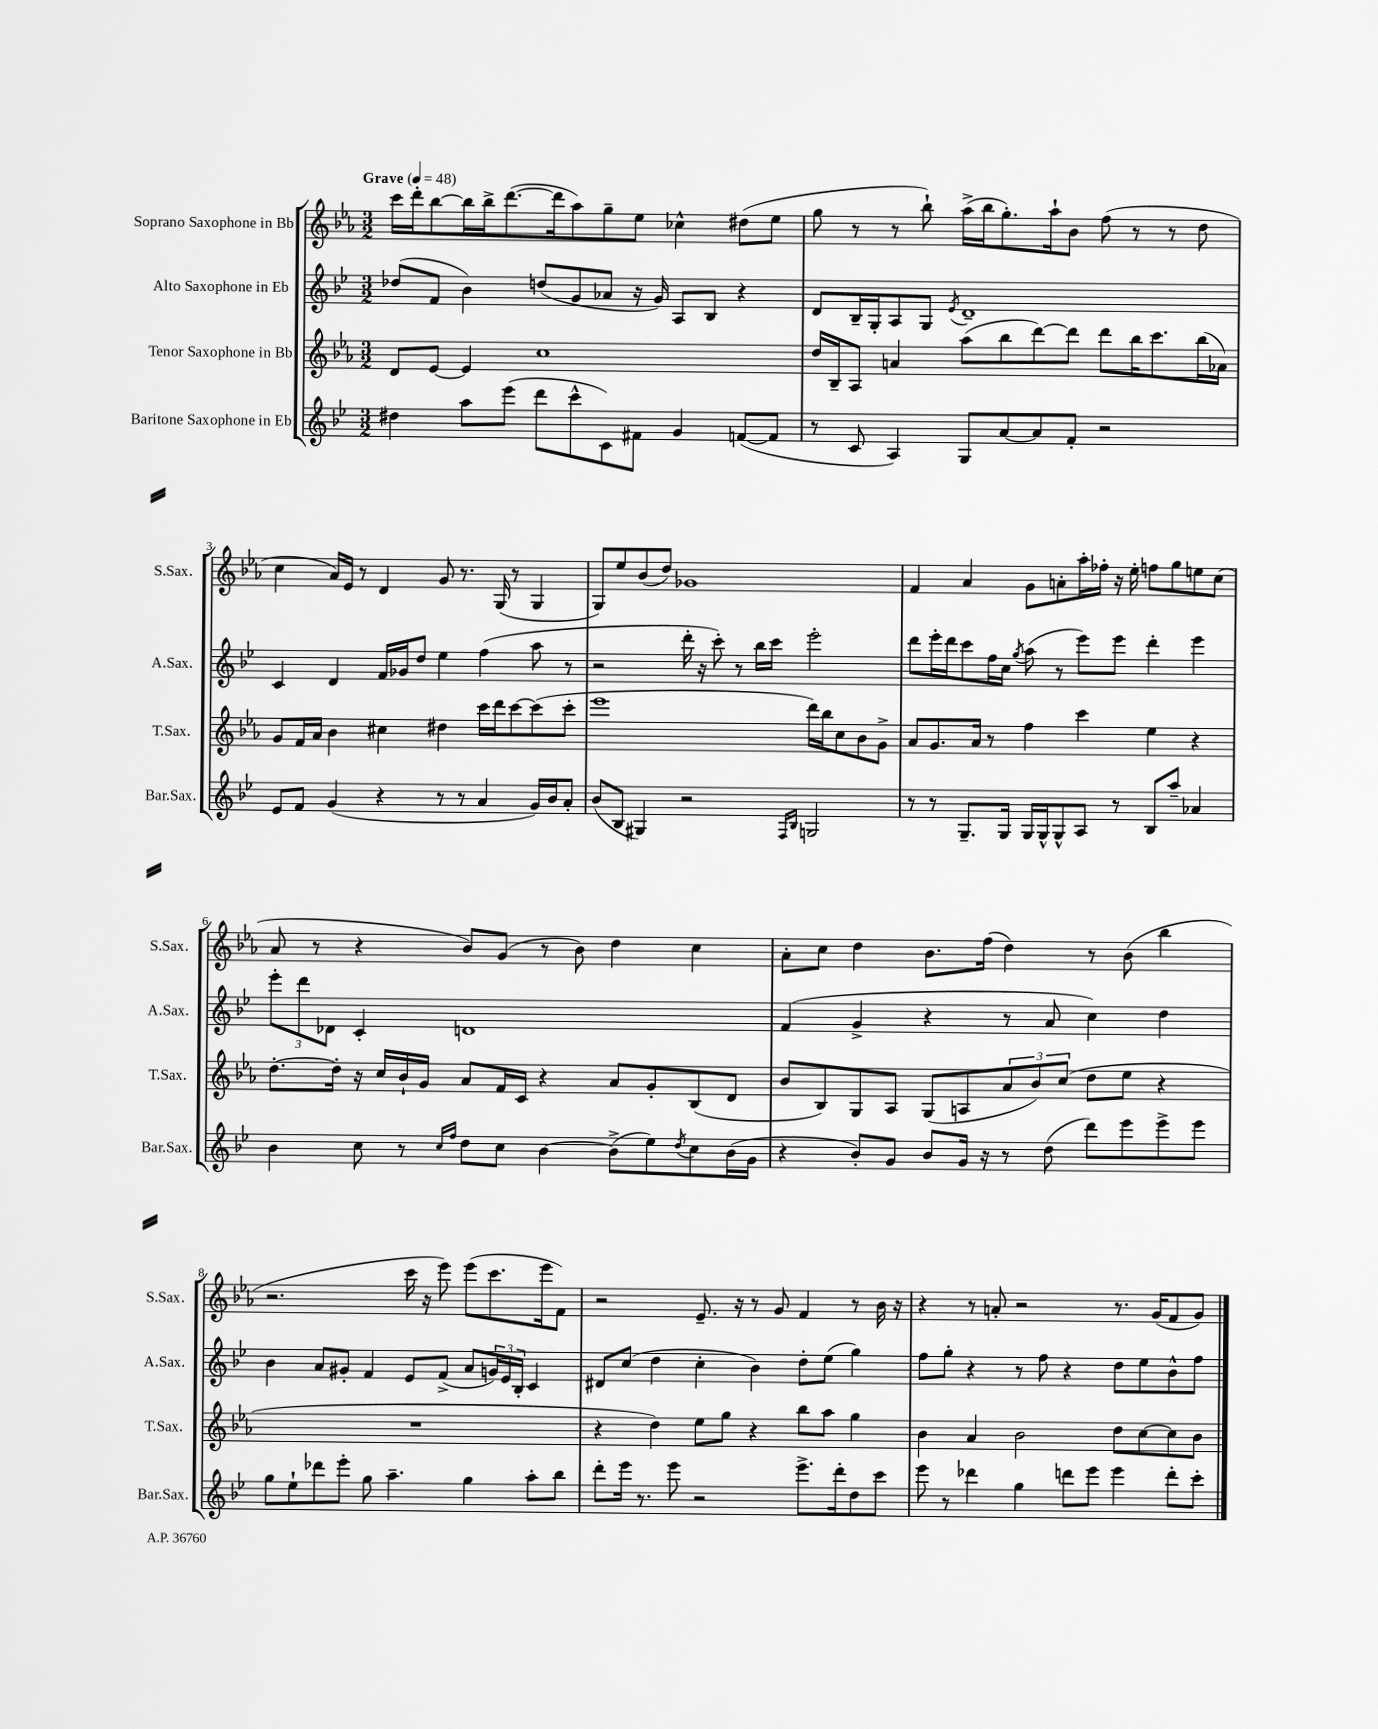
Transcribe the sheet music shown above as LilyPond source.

<<
\new StaffGroup <<
\new Staff = "s0" \with { instrumentName = "Soprano Saxophone in Bb" shortInstrumentName = "S.Sax." } {
    \clef treble \key ees \major \numericTimeSignature \time 3/2 \tempo "Grave" 4 = 48
    c'''16 d'''16-. bes''8~ bes''16 bes''16-> d'''8.~( d'''16 aes''8) g''8-- ees''8 ces''4-^ dis''8( ees''8 |
    g''8 r8 r8 bes''8-!) aes''16->( bes''16 g''8.-.) aes''16-! bes'8 f''8( r8 r8 d''8 |
    c''4 aes'16) ees'16 r8 d'4 g'8 r8. g16( r8 g4 |
    g8) ees''8 bes'8( d''8) ges'1 |
    f'4 aes'4 g'8 a'8-. aes''16-. fes''16-. r16 ees''16-. f''8 g''8 e''8 c''8( |
    aes'8 r8 r4 bes'8) g'8( r8 bes'8) d''4 c''4 |
    aes'8-. c''8 d''4 bes'8. f''16( d''4) r8 bes'8( bes''4 |
    r2. c'''16 r16 ees'''8) ees'''8( c'''8. ees'''16 f'8) |
    r2 ees'8.-- r16 r8 g'8 f'4 r8 bes'16 r16 |
    r4 r8 a'8-. r2 r8. g'16( f'8 g'8) \bar "|." |
}
\new Staff = "s1" \with { instrumentName = "Alto Saxophone in Eb" shortInstrumentName = "A.Sax." } {
    \clef treble \key bes \major \numericTimeSignature \time 3/2
    des''8( f'8 bes'4) d''8( g'8 aes'8 r16 g'16) a8 bes8 r4 |
    d'8 bes16-- g16-. a8 g8 \acciaccatura { ees'8 } d'1-- |
    c'4 d'4 f'16 ges'16 d''8 ees''4 f''4( a''8 r8 |
    r2 d'''16-. r16 c'''8-.) r8 bes''16 c'''16 ees'''2-. |
    d'''8 ees'''16-. d'''16 c'''8 f''16 c''16 \acciaccatura { g''8 } a''8( r8 ees'''8) ees'''8 d'''4-. ees'''4 |
    \tuplet 3/2 { ees'''8-. d'''8 des'8 } c'4-. d'1 |
    f'4( g'4-> r4 r8 a'8 c''4) d''4 |
    bes'4 a'8 gis'8-. f'4 ees'8 f'8->( a'8 \tuplet 3/2 { g'16) ees'16 bes16-. } c'4 |
    dis'8 c''8( d''4 c''4-. bes'4) d''8-. ees''8( g''4) |
    f''8 g''8-. r4 r8 f''8 r4 d''8 ees''8 bes'8-^ f''8 \bar "|." |
}
\new Staff = "s2" \with { instrumentName = "Tenor Saxophone in Bb" shortInstrumentName = "T.Sax." } {
    \clef treble \key ees \major \numericTimeSignature \time 3/2
    d'8 ees'8~ ees'4 c''1 |
    d''16 bes16-- aes8 a'4 aes''8( bes''8 d'''8~) d'''8 d'''8 bes''16 c'''8. bes''16( aes'16) |
    g'8 f'16 aes'16 bes'4 cis''4 dis''4 c'''16 d'''16 c'''8~ c'''8( c'''8-. |
    ees'''1 d'''16) bes''16 c''8 bes'8 g'8-> |
    aes'8 g'8. aes'16 r8 f''4 c'''4 ees''4 r4 |
    d''8.~-. d''16-. r16 c''16 bes'16-! g'16 aes'8 f'16 c'16 r4 aes'8 g'8-. bes8( d'8 |
    bes'8 bes8) g8 aes8 g8( a8 \tuplet 3/2 { aes'8 bes'8) c''8( } d''8 ees''8 r4 |
    R1. |
    r4 d''4) ees''8 g''8 r4 bes''8 aes''8 g''4 |
    bes'4 aes'4 bes'2 d''8 c''8~ c''8 bes'8 \bar "|." |
}
\new Staff = "s3" \with { instrumentName = "Baritone Saxophone in Eb" shortInstrumentName = "Bar.Sax." } {
    \clef treble \key bes \major \numericTimeSignature \time 3/2
    dis''4 a''8 ees'''8( d'''8 c'''8-^ c'8) fis'8 g'4 f'8~( f'8 |
    r8 c'8 a4) g8 a'8~ a'8 f'8-. r2 |
    ees'8 f'8 g'4( r4 r8 r8 a'4 g'16) bes'16 a'8-. |
    bes'8( bes8 gis4) r2 \grace { f16 bes16 } g2 |
    r8 r8 g8.-- g16 g16 g16-^ g8-^ a8 r8 bes8 a''8-- aes'4 |
    bes'4 c''8 r8 \grace { c''16 f''16 } d''8 c''8 bes'4~ bes'8->( ees''8) \acciaccatura { d''8 } c''8 bes'16( g'16 |
    r4 bes'8-.) g'8 bes'8 g'16 r16 r8 d''8( d'''8) ees'''8 ees'''8-> ees'''8 |
    g''8 ees''8-! des'''8 ees'''8-. g''8 a''4.-- g''4 a''8-. bes''8 |
    d'''8-. ees'''16 r8. ees'''8 r2 ees'''8.-> d'''16-. d''8 c'''8 |
    ees'''8 r8 des'''4 g''4 d'''8 ees'''8 ees'''4 d'''8-. c'''8-. \bar "|." |
}
>>
>>
